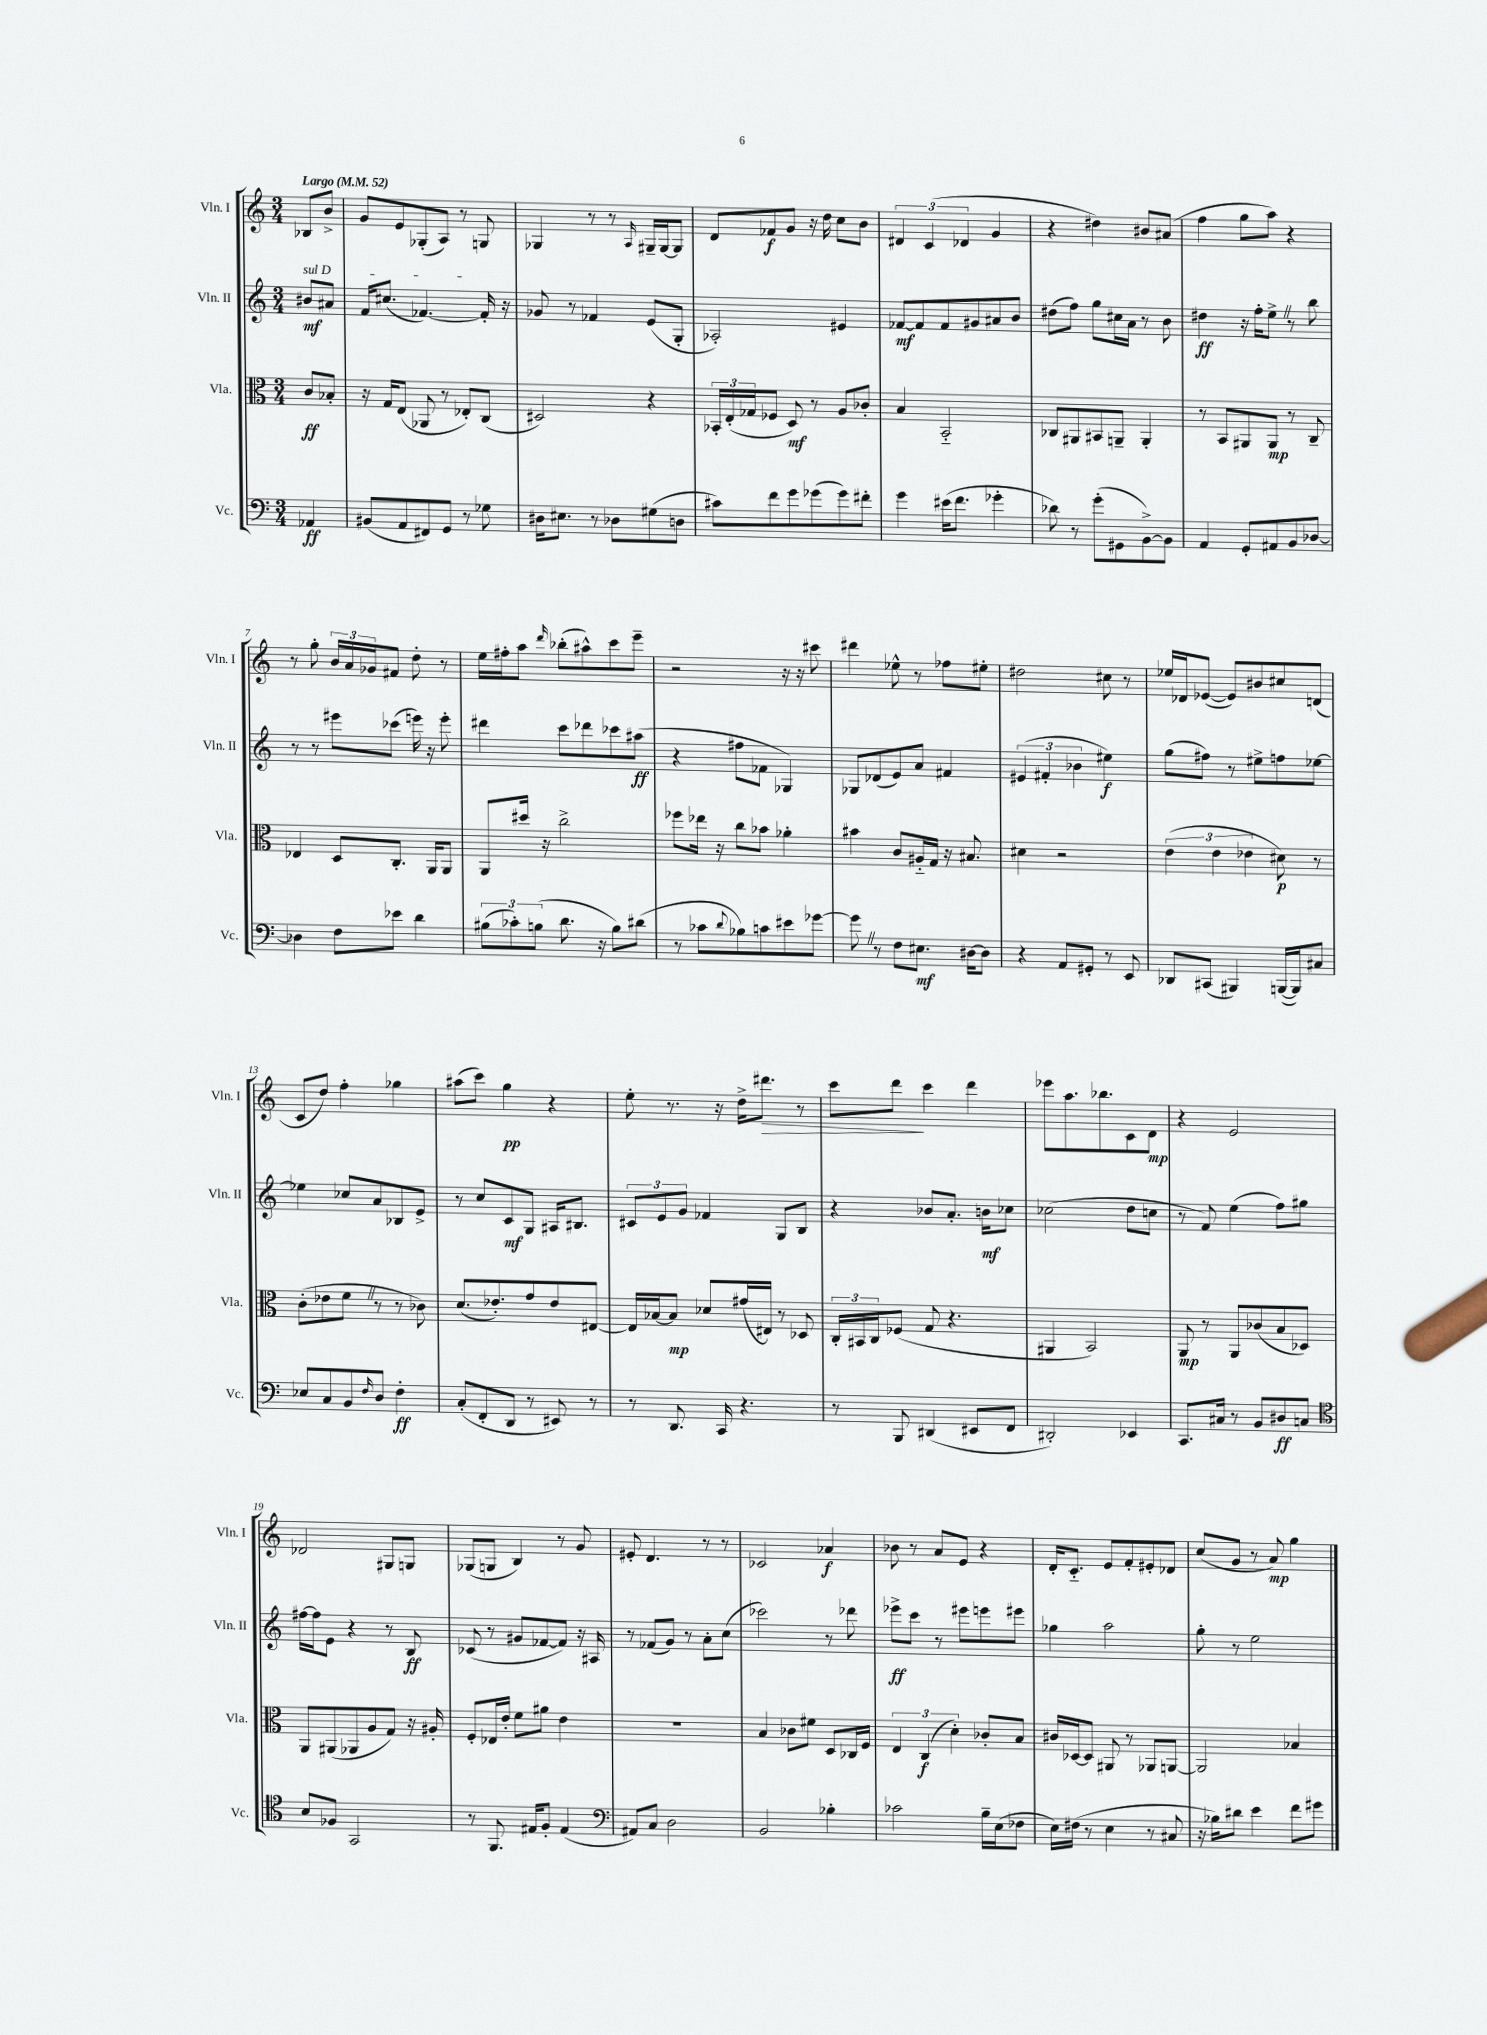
<<
\new StaffGroup <<
\new Staff = "s0" \with { instrumentName = "Vln. I" shortInstrumentName = "Vln. I" } {
    \clef treble \key c \major \numericTimeSignature \time 3/4 \partial 4 \tempo "Largo" 4 = 52
    bes8 b'8-> |
    g'8 e'8 ges8-.( a8) r8 g8 |
    ges4 r8 r8 \grace { a16 } gis16-- gis16~ gis8 |
    d'8 fes'8\f g'8 r16 d''16 c''8 b'8 |
    \tuplet 3/2 { dis'4 c'4( des'4 } g'4 |
    r4 dis''4) bis'8 ais'8( |
    f''4 g''8 a''8) r4 |
    r8 g''8-. \tuplet 3/2 { b'16 a'16 ges'16 } fis'8 d''8-. r8 |
    e''16 fis''16-. a''8 \grace { d'''16 } bes''8-.( ais''8-^) c'''8 e'''8-- |
    r2 r16 r16 cis'''8 |
    dis'''4 ees''8-^ r8 fes''8 eis''8-. |
    dis''2 cis''8 r8 |
    ees''16 des'16 ees'8~( ees'8) bis'8 cis''8 d'8( |
    c'8 d''8) f''4-. ges''4 |
    ais''8( c'''8) g''4\pp r4 |
    e''8-. r8. r16 d''16-> dis'''8.\> r8 |
    c'''8 d'''8\! c'''4 d'''4 |
    ees'''8 a''8. bes''8. c'8 d'8\mp |
    r4 e'2 |
    des'2 gis8 g8 |
    ges8( g8 b4) r8 g'8 |
    eis'8-. d'4. r8 r8 |
    ces'2 aes'4\f |
    bes'8 r8 a'8 e'8 r4 |
    d'16-. c'8.-_ e'8 f'8-. eis'8-. des'8 |
    c''8( g'8 r8 a'8\mp) g''4 \bar "|." |
}
\new Staff = "s1" \with { instrumentName = "Vln. II" shortInstrumentName = "Vln. II" } {
    \clef treble \key c \major \numericTimeSignature \time 3/4 \partial 4
    \once \override TextSpanner.bound-details.left.text = \markup { \italic "sul D" } bis'8\mf\startTextSpan ais'8 |
    f'16 cis''8.( fes'4.~) fes'16-.\stopTextSpan r16 |
    ges'8 r8 fes'4 e'8( g8-. |
    aes2-.) eis'4 |
    fes'8~\mf fes'8 fes'8 gis'8 ais'8 b'8 |
    dis''8( f''8) g''8 cis''16 a'16 r8 b'8 |
    dis''4\ff r16 f''16-. e''8-> \once \override BreathingSign.text = \markup { \musicglyph "scripts.caesura.straight" } \breathe r8 b''8 |
    r8 r8 eis'''8 ces'''8( e'''16) r16 e'''8-. |
    dis'''4 c'''8 des'''8 ces'''8 ais''8\ff( |
    r4 fis''8 fes'8 ges4) |
    ges8 des'8( e'8) a'8 fis'4 |
    \tuplet 3/2 { eis'4( fis'4-. bes'4 } eis''4\f) |
    g''8( fis''8) r8 eis''8-> f''8 ees''8~ |
    ees''4 ces''8 a'8 bes8 e'8-> |
    r8 c''8 c'8\mf g8 ais16 bis8. |
    \tuplet 3/2 { cis'8 e'8 g'8 } fes'4 g8 b8 |
    r4 bes'8 a'8.-. b'16\mf ces''8 |
    ces''2( d''8 c''8 |
    r8 f'8) e''4( f''8) gis''8 |
    fis''16~ fis''16 e'8 r4 r8 b8\ff |
    ces'8( r8 gis'8 fes'8~ fes'8) r16 ais16 |
    r8 fes'8( g'8) r8 a'8-. c''8( |
    ces'''2) r8 des'''8 |
    ees'''8->\ff c'''8 r8 eis'''8 e'''8 eis'''8 |
    ges''4 a''2 |
    g''8-. r8 e''2 \bar "|." |
}
\new Staff = "s2" \with { instrumentName = "Vla." shortInstrumentName = "Vla." } {
    \clef alto \key c \major \numericTimeSignature \time 3/4 \partial 4
    c'8\ff bes8-. |
    r16 g16 e8( aes,8 r8 ees8-.) c8( |
    dis2) r4 |
    \tuplet 3/2 { bes,16-. e16-.( ges16 } fes8 d8\mf) r8 a8 ces'8-. |
    b4 b,2-_ |
    ces8 ais,8 bis,8 a,8-- a,4-. |
    r8 b,8 ais,8 ais,8\mp r8 c8-- |
    ees4 d8 c8.-. a,16 a,8 |
    a,8 dis''16 r16 c''2-> |
    fes''8 ees''16 r16 c''8 bes'8 aes'4-. |
    bis'4 c'8 ais16-_ g16 r16 bis8. |
    dis'4 r2 |
    \tuplet 3/2 { e'4( e'4 ees'4 } dis'8\p) r8 |
    c'8-.( ees'8 f'8 \once \override BreathingSign.text = \markup { \musicglyph "scripts.caesura.straight" } \breathe r8 r8 ces'8) |
    d'8.( ees'8.-.) g'8 ees'8 eis8~ |
    eis16 bes16~ bes8\mp des'8 gis'16( eis16) r8 des8 |
    \tuplet 3/2 { c16-. bis,16 c16 } fes8( g8 r4. |
    ais,4 b,2) |
    a,8\mp r8 a,8 ces'8( b8 des8) |
    a,8 ais,8( aes,8 a8 g8) r16 ais16-. |
    f8-. ees16 e'16-. f'8 ais'8 e'4 |
    R2. |
    b4 ces'8 fis'8 d8 ces16 f16 |
    \tuplet 3/2 { e4 c4\f( d'4-.) } ces'8-. b8 |
    cis'16 des16~ des8 ais,8 r8 aes,8 a,8~ |
    a,2 bes4 \bar "|." |
}
\new Staff = "s3" \with { instrumentName = "Vc." shortInstrumentName = "Vc." } {
    \clef bass \key c \major \numericTimeSignature \time 3/4 \partial 4
    aes,4\ff |
    bis,8( a,8 fis,8) g,8 r8 ges8 |
    dis16 eis8. r8 des8 gis8( d8 |
    cis'8) f'8 g'8 ges'8( ges'8) fis'8-. |
    g'4 eis'16( f'8. ges'4-. |
    des'8) r8 g'8-.( gis,8 b,8~->) b,8 |
    a,4 g,8-. ais,8 b,8 des8~ |
    des4 f8 ees'8 d'4 |
    \tuplet 3/2 { bis8( ces'8-.) b8( } d'8. r16 b8) dis'8( |
    r8 ces'8 \appoggiatura { d'8 } bes8) c'8 eis'8 ges'8~ |
    ges'8 \once \override BreathingSign.text = \markup { \musicglyph "scripts.caesura.straight" } \breathe r8 f8 eis8.\mf dis16~ dis8 |
    r4 a,8 gis,8-. r8 e,8 |
    des,8 cis,8( bis,,4) b,,16~( b,,16) cis8 |
    ees8 c8 b,8 \grace { f16 } d8 f4-.\ff |
    c8-.( f,8-. d,8 r8 eis,8) r8 |
    r8 d,8. c,16 r4. |
    r8 b,,8 dis,4( eis,8 f,8 |
    dis,2-.) ees,4 |
    c,8. cis16 r8 b,8 dis8\ff c8 |
    \clef tenor b8 fes8 g,2 |
    r8 f,8. eis16 f8-. eis4( |
    \clef bass ais,8) c8 d2 |
    b,2 bes4-. |
    ces'2 b16-- e16( fes8 |
    e16) fis16( r8 e4 r8 cis8 |
    r16 bes16) dis'8 e'4 f'8 gis'8 \bar "|." |
}
>>
>>
